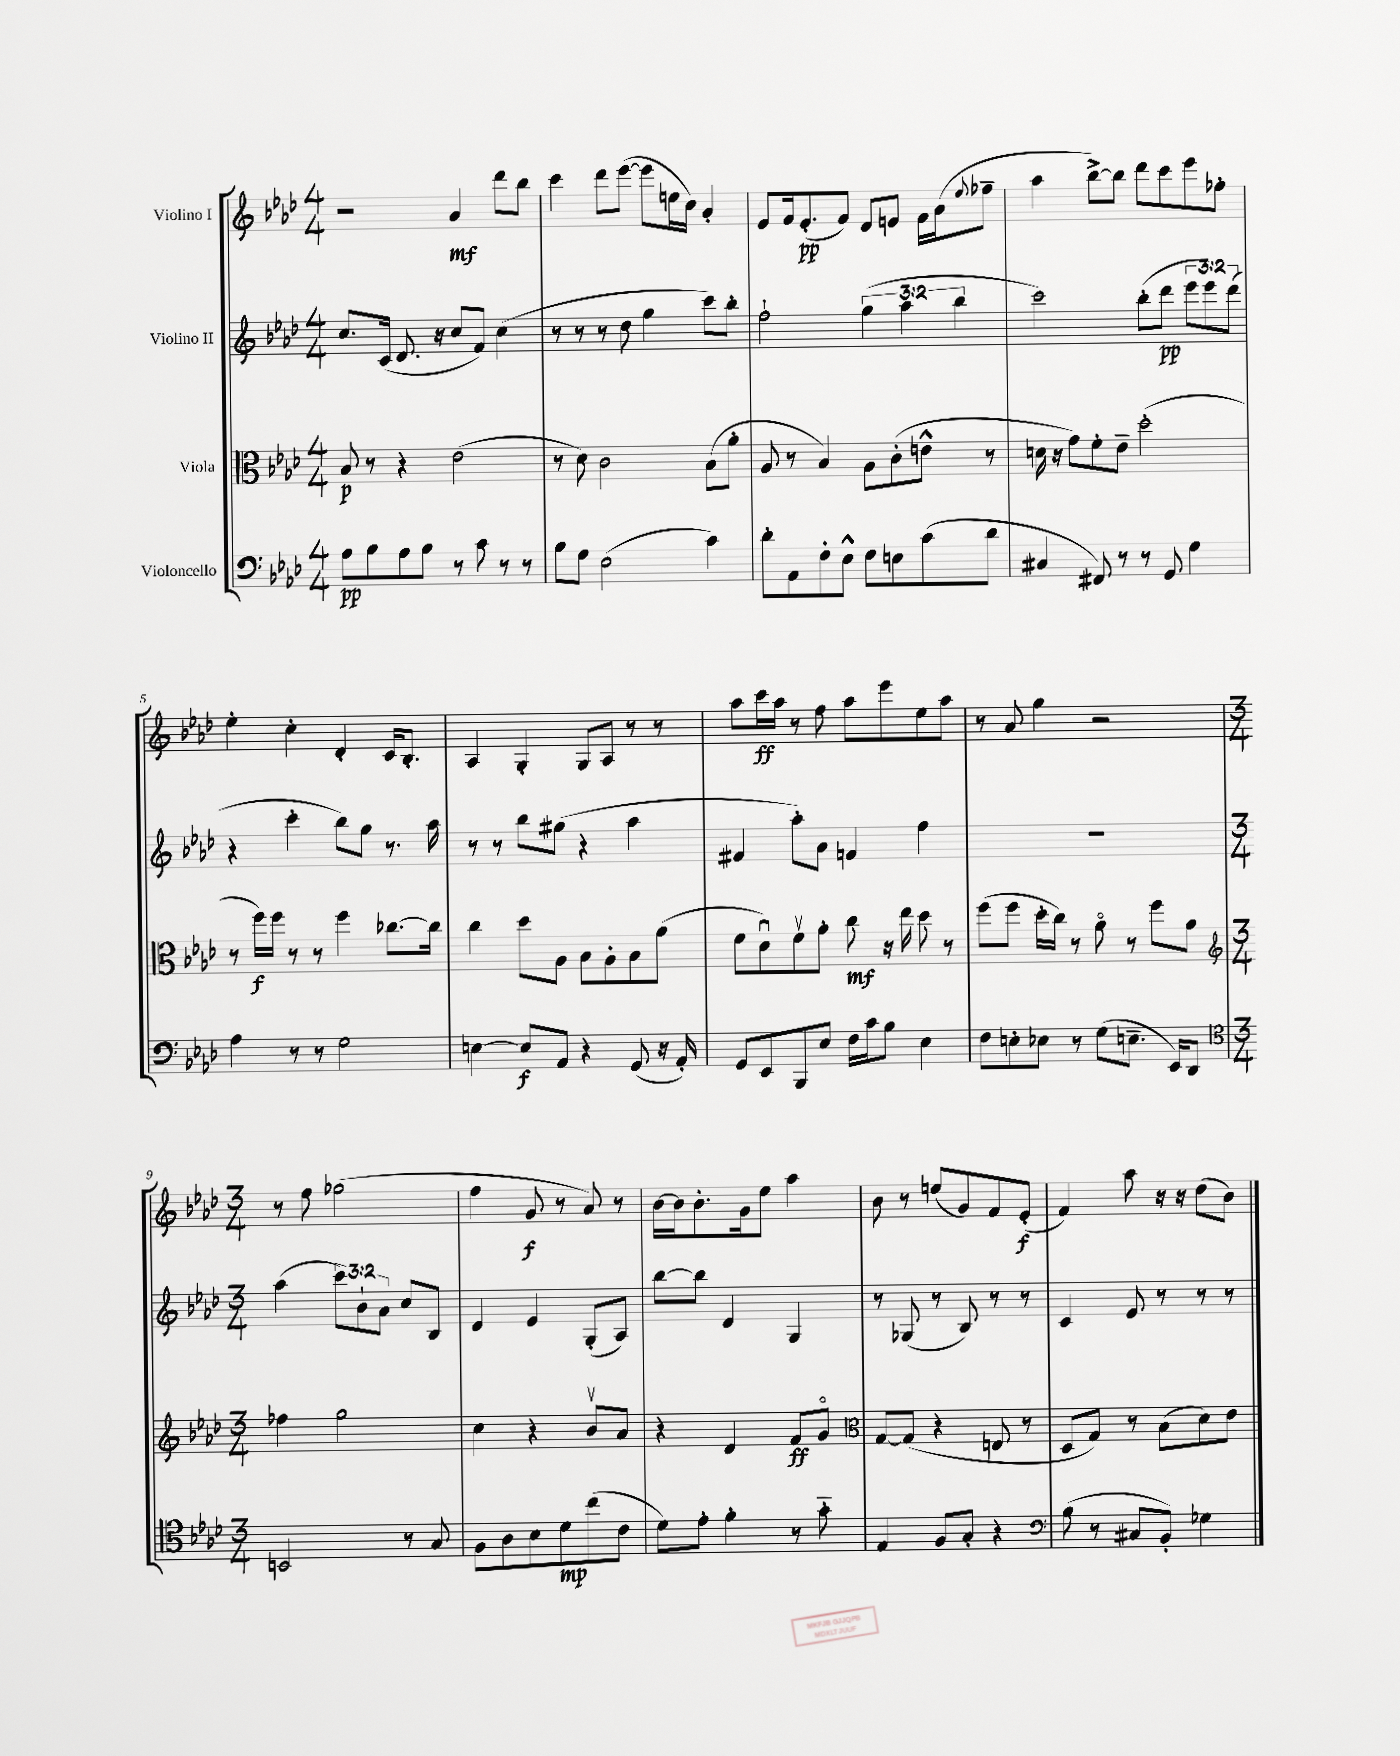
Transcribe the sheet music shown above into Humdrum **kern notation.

**kern	**dynam	**kern	**dynam	**kern	**dynam	**kern	**dynam
*part4	*part4	*part3	*part3	*part2	*part2	*part1	*part1
*staff4	*staff4	*staff3	*staff3	*staff2	*staff2	*staff1	*staff1
*I"Violoncello	*	*I"Viola	*	*I"Violino II	*	*I"Violino I	*
*clefF4	*	*clefC3	*	*clefG2	*	*clefG2	*
*k[b-e-a-d-]	*	*k[b-e-a-d-]	*	*k[b-e-a-d-]	*	*k[b-e-a-d-]	*
*M4/4	*	*M4/4	*	*M4/4	*	*M4/4	*
=1	=1	=1	=1	=1	=1	=1	=1
8A-\L	pp	8B-/	p	8.cc/L	.	2r	.
8B-\	.	8r	.	.	.	.	.
.	.	.	.	(16c/Jk	.	.	.
8A-\	.	4r	.	8.d-/	.	.	.
8B-\J	.	.	.	.	.	.	.
.	.	.	.	16r	.	.	.
8r	.	(2e-\	.	8cc/L	.	4a-/	mf
8c\	.	.	.	8f/J)	.	.	.
8r	.	.	.	(4cc\	.	8ddd-\L	.
8r	.	.	.	.	.	8bb-\J	.
=2	=2	=2	=2	=2	=2	=2	=2
8B-\L	.	8r	.	8r	.	4ccc\	.
8G\J	.	8d-\)	.	8r	.	.	.
(2E-\	.	2c\	.	8r	.	8ddd-\L	.
.	.	.	.	8dd-\	.	([8eee-\J	.
.	.	.	.	4gg\	.	8eee-\L]	.
.	.	.	.	.	.	16een\L	.
.	.	.	.	.	.	16cc\JJ)	.
4c\)	.	(8B-\L	.	8ccc\L)	.	4a-'/	.
.	.	8a-'\J	.	8bb-'\J	.	.	.
=3	=3	=3	=3	=3	=3	=3	=3
8d-'\L	.	8A-/	.	2ff`\	.	8e-/L	.
8AA-\	.	8r	.	.	.	16f/k	.
.	.	.	.	.	.	(8.e-'/	pp
8F'\	.	4B-/)	.	.	.	.	.
8E-^^\J	.	.	.	.	.	8f/J)	.
8F\L	.	8A-\L	.	(6gg\	.	8d-/L	.
8En\	.	(8c'\	.	.	.	8en/J	.
.	.	.	.	6aa-\	.	.	.
(8c\	.	8en^^\J	.	.	.	16f\LL	.
.	.	.	.	.	.	(16a-\J	.
.	.	.	.	6bb-\	.	.	.
.	.	.	.	.	.	8qqee-/	.
8d-\J	.	8r	.	.	.	8ff-X~\J	.
=4	=4	=4	=4	=4	=4	=4	=4
4C#X/	.	16dn\	.	2ccc\)	.	4aa-\	.
.	.	16r	.	.	.	.	.
.	.	8g\L)	.	.	.	.	.
8FF#X/)	.	8f'\	.	.	.	[8bb-^\L)	.
8r	.	8e-~\J	.	.	.	8bb-\J]	.
8r	.	(2dd-'\	.	(8bb-'\L	.	8ddd-\L	.
8GG/	.	.	.	8ddd-\J	pp	8ccc\	.
4G\	.	.	.	12eee-\L	.	8eee-\	.
.	.	.	.	12eee-\)	.	.	.
.	.	.	.	.	.	8ff-X'\J	.
.	.	.	.	(12ddd-\J	.	.	.
!!LO:LB:g=z
=5	=5	=5	=5	=5	=5	=5	=5
4A-\	.	8r	.	4r	.	4ee-'\	.
.	.	16ff\LL)	f	.	.	.	.
.	.	16ff\JJ	.	.	.	.	.
8r	.	8r	.	4ccc'\	.	4cc'\	.
8r	.	8r	.	.	.	.	.
2G\	.	4ff\	.	8bb-\L)	.	4d-'/	.
.	.	.	.	8gg\J	.	.	.
.	.	[8.cc-X\L	.	8.r	.	16c/KL	.
.	.	.	.	.	.	8.B-'/J	.
.	.	16cc-\Jk]	.	16aa-\	.	.	.
=6	=6	=6	=6	=6	=6	=6	=6
[4En\	.	4cc\	.	8r	.	4A-/	.
.	.	.	.	8r	.	.	.
8E/L]	f	8dd-\L	.	8bb-\L	.	4G'/	.
8AA-/J	.	8A-\J	.	(8gg#X\J	.	.	.
4r	.	8B-\L	.	4r	.	8G/L	.
.	.	8A-'\	.	.	.	8A-/J	.
(8GG/	.	8B-\	.	4aa-\	.	8r	.
16r	.	(8a-\J	.	.	.	8r	.
16AA-'/)	.	.	.	.	.	.	.
=7	=7	=7	=7	=7	=7	=7	=7
8GG/L	.	8f\L	.	4f#X/	.	8aa-\L	.
8EE-/	.	8d-u\)	.	.	.	16ccc\L	ff
.	.	.	.	.	.	16aa-\JJ	.
8BBB-/	.	8fv\	.	8aa-'\L)	.	8r	.
8E-/J	.	8a-'\J	.	8a-\J	.	8ff\	.
16F\LL	.	8cc\	mf	4fn/	.	8aa-\L	.
16c\J	.	.	.	.	.	.	.
8B-\J	.	16r	.	.	.	8eee-\	.
.	.	16ee-\	.	.	.	.	.
4E-\	.	8dd-\	.	4ff\	.	8ee-\	.
.	.	8r	.	.	.	8aa-\J	.
=8	=8	=8	=8	=8	=8	=8	=8
8F\L	.	(8ff\L	.	1r	.	8r	.
8En'\	.	8ff\J	.	.	.	8a-/	.
8E-X\J	.	16dd-'\LL	.	.	.	4gg\	.
.	.	16cc\JJ)	.	.	.	.	.
8r	.	8r	.	.	.	.	.
(8G\L	.	8a-\	.	.	.	2r	.
8.En~\J	.	8r	.	.	.	.	.
.	.	8ff\L	.	.	.	.	.
16EE-/KL)	.	.	.	.	.	.	.
8DD-/J	.	8a-\J	.	.	.	.	.
!!LO:LB:g=z
=9	=9	=9	=9	=9	=9	=9	=9
*clefC4	*	*clefG2	*	*	*	*	*
*M3/4	*	*M3/4	*	*M3/4	*	*M3/4	*
2BBn/	.	4ff-X\	.	(4aa-\	.	8r	.
.	.	.	.	.	.	8ff\	.
.	.	2gg\	.	12ccc\L)	.	(2gg-X\	.
.	.	.	.	12b-`\	.	.	.
.	.	.	.	12a-\J	.	.	.
8r	.	.	.	8cc/L	.	.	.
8G/	.	.	.	8B-/J	.	.	.
=10	=10	=10	=10	=10	=10	=10	=10
8F\L	.	4cc\	.	4d-/	.	4ff\	.
8A-\	.	.	.	.	.	.	.
8B-\	.	4r	.	4e-/	.	8g/	f
8d-\	mp	.	.	.	.	8r	.
(8cc\	.	8b-v/L	.	(8G'/L	.	8a-/)	.
8c\J	.	8a-/J	.	8A-/J)	.	8r	.
=11	=11	=11	=11	=11	=11	=11	=11
8d-\L)	.	4r	.	[8bb-\L	.	[16b-\LL	.
.	.	.	.	.	.	16b-\J]	.
8e-'\J	.	.	.	8bb-\J]	.	8.b-'\	.
4f'\	.	4d-/	.	4d-/	.	.	.
.	.	.	.	.	.	16g\k	.
.	.	.	.	.	.	8ee-\J	.
8r	.	8f/L	ff	4G/	.	4aa-\	.
8g\	.	8g/J	.	.	.	.	.
=12	=12	=12	=12	=12	=12	=12	=12
*	*	*clefC3	*	*	*	*	*
4E-/	.	[8G/L	.	8r	.	8b-\	.
.	.	(8G/J]	.	(8G-X/	.	8r	.
8F/L	.	4r	.	8r	.	(8een/L	.
8G'/J	.	.	.	8B-/)	.	8g/)	.
4r	.	8En/	.	8r	.	8f/	.
.	.	8r	.	8r	.	(8e-'/J	f
=13	=13	=13	=13	=13	=13	=13	=13
*clefF4	*	*	*	*	*	*	*
(8B-\	.	8D-/L	.	4c/	.	4f/)	.
8r	.	8G/J)	.	.	.	.	.
8C#X/L	.	8r	.	8e-/	.	8aa-\	.
8BB-'/J)	.	(8B-\L	.	8r	.	16r	.
.	.	.	.	.	.	16r	.
4G-X\	.	8d-\)	.	8r	.	(8dd-\L	.
.	.	8e-\J	.	8r	.	8b-\J)	.
==	==	==	==	==	==	==	==
*-	*-	*-	*-	*-	*-	*-	*-
